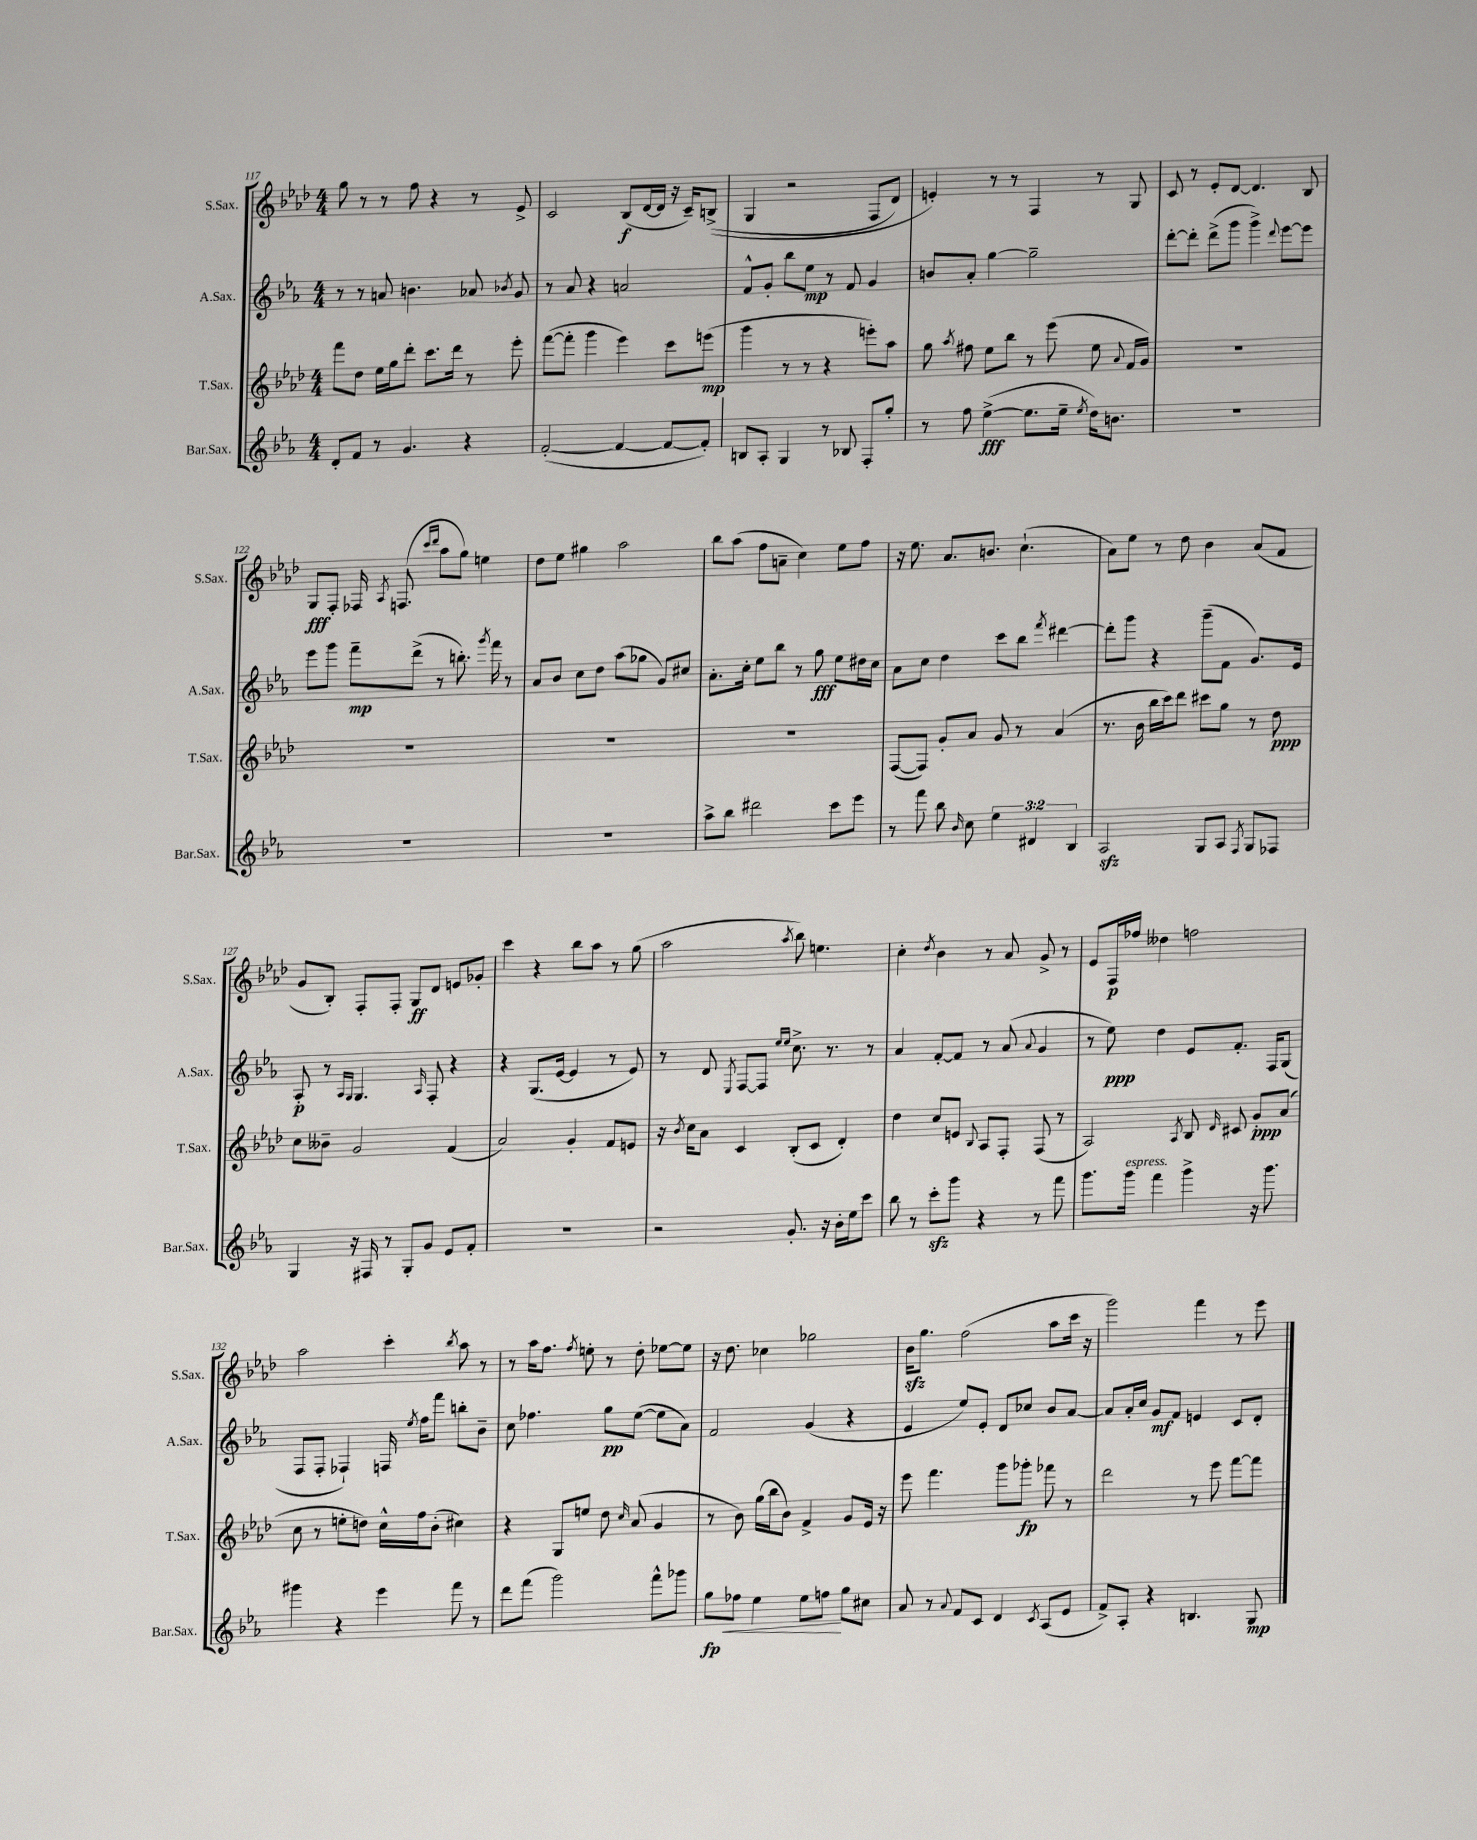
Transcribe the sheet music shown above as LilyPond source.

<<
\new StaffGroup <<
\new Staff = "s0" \with { instrumentName = "S.Sax." shortInstrumentName = "S.Sax." } {
    \clef treble \key aes \major \numericTimeSignature \time 4/4
    \autoBeamOff g''8 r8 r8 f''8 r4 r8 ees'8-> |
    c'2 bes8[\f( des'16~ des'16] r16 c'16[--) b8]->(\( |
    g4 r2 f8[ des'8]) |
    e'4-.\) r8 r8 f4 r8 g8 |
    c'8 r8 ees'8[-. des'8]~ des'4. bes8 |
    g8[\fff f8]-. fes16 \acciaccatura { aes8 } f8.( \grace { c'''16[ des'''16] } aes''8[ g''8]) e''4 |
    des''8[ ees''8] gis''4 aes''2 |
    bes''8[ aes''8]( f''8[ a'8]-- c''4) ees''8[ f''8] |
    r16 ees''8. aes'8.[ b'8.] c''4.-!( |
    aes'8[) ees''8] r8 des''8 bes'4 aes'8[( f'8] |
    g'8[ bes8]-.) f8[-. f8]-. g8[\ff des'8] e'8[ ges'8]-. |
    c'''4 r4 bes''8[ aes''8] r8 g''8( |
    aes''2 \acciaccatura { aes''8 } bes''8) e''4. |
    c''4-. \acciaccatura { des''8 } bes'4 r8 aes'8 g'8-> r8 |
    ees'8[ f16\p fes''16] deses''4 f''2 |
    aes''2 c'''4-. \acciaccatura { bes''8 } aes''8 r8 |
    r8 aes''16[ f''8.] \acciaccatura { f''8 } e''8-. r8 des''8-. ees''8[~ ees''8] |
    r16 des''8. ces''4 ges''2 |
    bes'16[\sfz g''8.] f''2( aes''8[ c'''16] r16 |
    g'''2) f'''4 r8 ees'''8 \bar "|." |
}
\new Staff = "s1" \with { instrumentName = "A.Sax." shortInstrumentName = "A.Sax." } {
    \clef treble \key ees \major \numericTimeSignature \time 4/4
    \autoBeamOff r8 r8 a'8 b'4. aes'8 \acciaccatura { bes'8 } g'8 |
    r8 aes'8 r4 a'2 |
    f'8[-^ g'8]-. bes''8[ ees''8]\mp r8 f'8 g'4 |
    b'8[ aes'8]-. g''4~ g''2-- |
    d'''8[~-. d'''8]-. d'''8[->( g'''8] g'''4->) \appoggiatura { d'''8 } ees'''8[~ ees'''8] |
    ees'''8[ g'''8] f'''8[--\mp d'''8]->( r8 b''8.-.) \acciaccatura { g'''8 } f'''16 r8 |
    aes'8[ bes'8] c''8[ d''8] aes''8[( ges''8] g'8[) cis''8] |
    aes'8.[-. c''16]-. ees''8[ bes''8] r8 g''8\fff ees''8[ dis''16 c''16] |
    aes'8[ c''8] d''4 c'''8[ bes''8] \acciaccatura { f'''8 } dis'''4~ |
    dis'''8[-. g'''8] r4 g'''8[--( f'8] g'8.[) ees'16] |
    aes8-.\p r8 \grace { aes16[ g16] } g4. \grace { aes16 } f8-. r4 |
    r4 g8.[( ees'16]~ ees'4 r8 ees'8) |
    r8 d'8 \acciaccatura { ees8 } f8[~ f8] \grace { ees''16[ ees''16] } c''8.-> r8. r8 |
    aes'4 f'8[~-. f'8] r8 aes'8( \appoggiatura { aes'8 } g'4 |
    r8 ees''8\ppp) d''4 ees'8[ f'8.]-. f16[ g8]( |
    f8[ f8]-. fes4-!) f16 \acciaccatura { ees''8 } f''16[ f'''8] b''8[-. bes'8]-- |
    c''8 fes''4. g''8[\pp ees''8]~( ees''8[ aes'8]) |
    f'2 g'4( r4 |
    ees'4 ees''8[) ees'8]-. d'8[ ces''8] bes'8[ aes'8]~ |
    aes'8[ aes'16-. c''16] g'8[\mf f'8] e'4 c'8[ d'8]-. \bar "|." |
}
\new Staff = "s2" \with { instrumentName = "T.Sax." shortInstrumentName = "T.Sax." } {
    \clef treble \key aes \major \numericTimeSignature \time 4/4
    \autoBeamOff f'''8[ des''8] ees''16[ g''16 des'''8]-. c'''8.[ des'''16] r8 ees'''8-. |
    f'''8[~( f'''8]-. g'''4 ees'''4) c'''8[ e'''8]\mp( |
    g'''4 r8 r8 r4 e'''8[-.) aes''8] |
    g''8 \acciaccatura { aes''8 } fis''8 ees''8[ bes''8] r8 ees'''8( ees''8 \appoggiatura { aes'8 } f'16[ g'16]) |
    R1 |
    R1 |
    R1 |
    R1 |
    f8[~( f8]) g'8[-. aes'8] g'8 r8 aes'4( |
    r8. bes'16 bes''16[ c'''16) des'''8] cis'''8[ g''8] r8 des''8\ppp |
    c''8[ beses'8]-- g'2 f'4( |
    aes'2) g'4-. f'8[ e'8] |
    r16 \acciaccatura { bes'8 } c''16[ aes'8] c'4 bes8[-.( c'8] des'4-.) |
    des''4 c''8[ e'8] \appoggiatura { bes8 } aes8[ f8]-. f8( r8 |
    aes2) \acciaccatura { aes8 } bes8 \grace { des'16 } cis'8 g'8[-.\ppp aes'8]( |
    c''8 r8 e''8[-. d''8]) c''16[-^ f''16 bes'8]-.( cis''4) |
    r4 g8[ e''8] des''8 \grace { c''16 } aes'8( g'4 |
    r8 bes'8) g''16[( bes''16 bes'8]) f'4-> g'8[ ees'16] r16 |
    ees'''8 f'''4. g'''8[ ges'''8]-.\fp fes'''8 r8 |
    des'''2 r8 ees'''8 f'''8[~ f'''8] \bar "|." |
}
\new Staff = "s3" \with { instrumentName = "Bar.Sax." shortInstrumentName = "Bar.Sax." } {
    \clef treble \key ees \major \numericTimeSignature \time 4/4 \override Staff.TupletNumber.text = #tuplet-number::calc-fraction-text
    \autoBeamOff d'8[-. f'8] r8 g'4. r4 |
    f'2~-.( f'4~ f'8[~ f'8]-.) |
    b8[ aes8]-. g4 r8 bes8 f8[-. g''8]-. |
    r8 f''8 ees''4~->\fff( ees''8.[ ees''16]-- \acciaccatura { ees''8 } d''16[) b'8.] |
    R1 |
    R1 |
    R1 |
    aes''8[-> bes''8] dis'''2 c'''8[ ees'''8] |
    r8 f'''8 bes''8 \grace { bes'16 } c''8 \tuplet 3/2 { ees''4 dis'4 bes4 } |
    aes2\sfz g8[ aes8] \acciaccatura { f8 } g8[ fes8] |
    g4 r16 fis16 r8 g8[-. g'8] ees'8[ f'8]-. |
    R1 |
    r2 g'8.-. r16 bes'16[-. ees''16 c'''8] |
    bes''8 r8 c'''8[-.\sfz g'''8] r4 r8 f'''8 |
    g'''8.[ g'''16]^\markup { \italic "espress." } f'''4 g'''4-> r16 g'''8. |
    gis'''4 r4 ees'''4 f'''8 r8 |
    d'''8[ f'''8]( g'''2) f'''8[-^ ges'''8] |
    g''8[\fp\< fes''8] ees''4 ees''8[ f''8]\! g''8[ cis''8] |
    aes'8 r8 \appoggiatura { aes'8 } f'8[ c'8] d'4 \acciaccatura { c'8 } aes8[( ees'8] |
    f'8[->) aes8]-. r4 b4. g8\mp \bar "|." |
}
>>
>>
\layout { \context { \Score currentBarNumber = #117 } }
